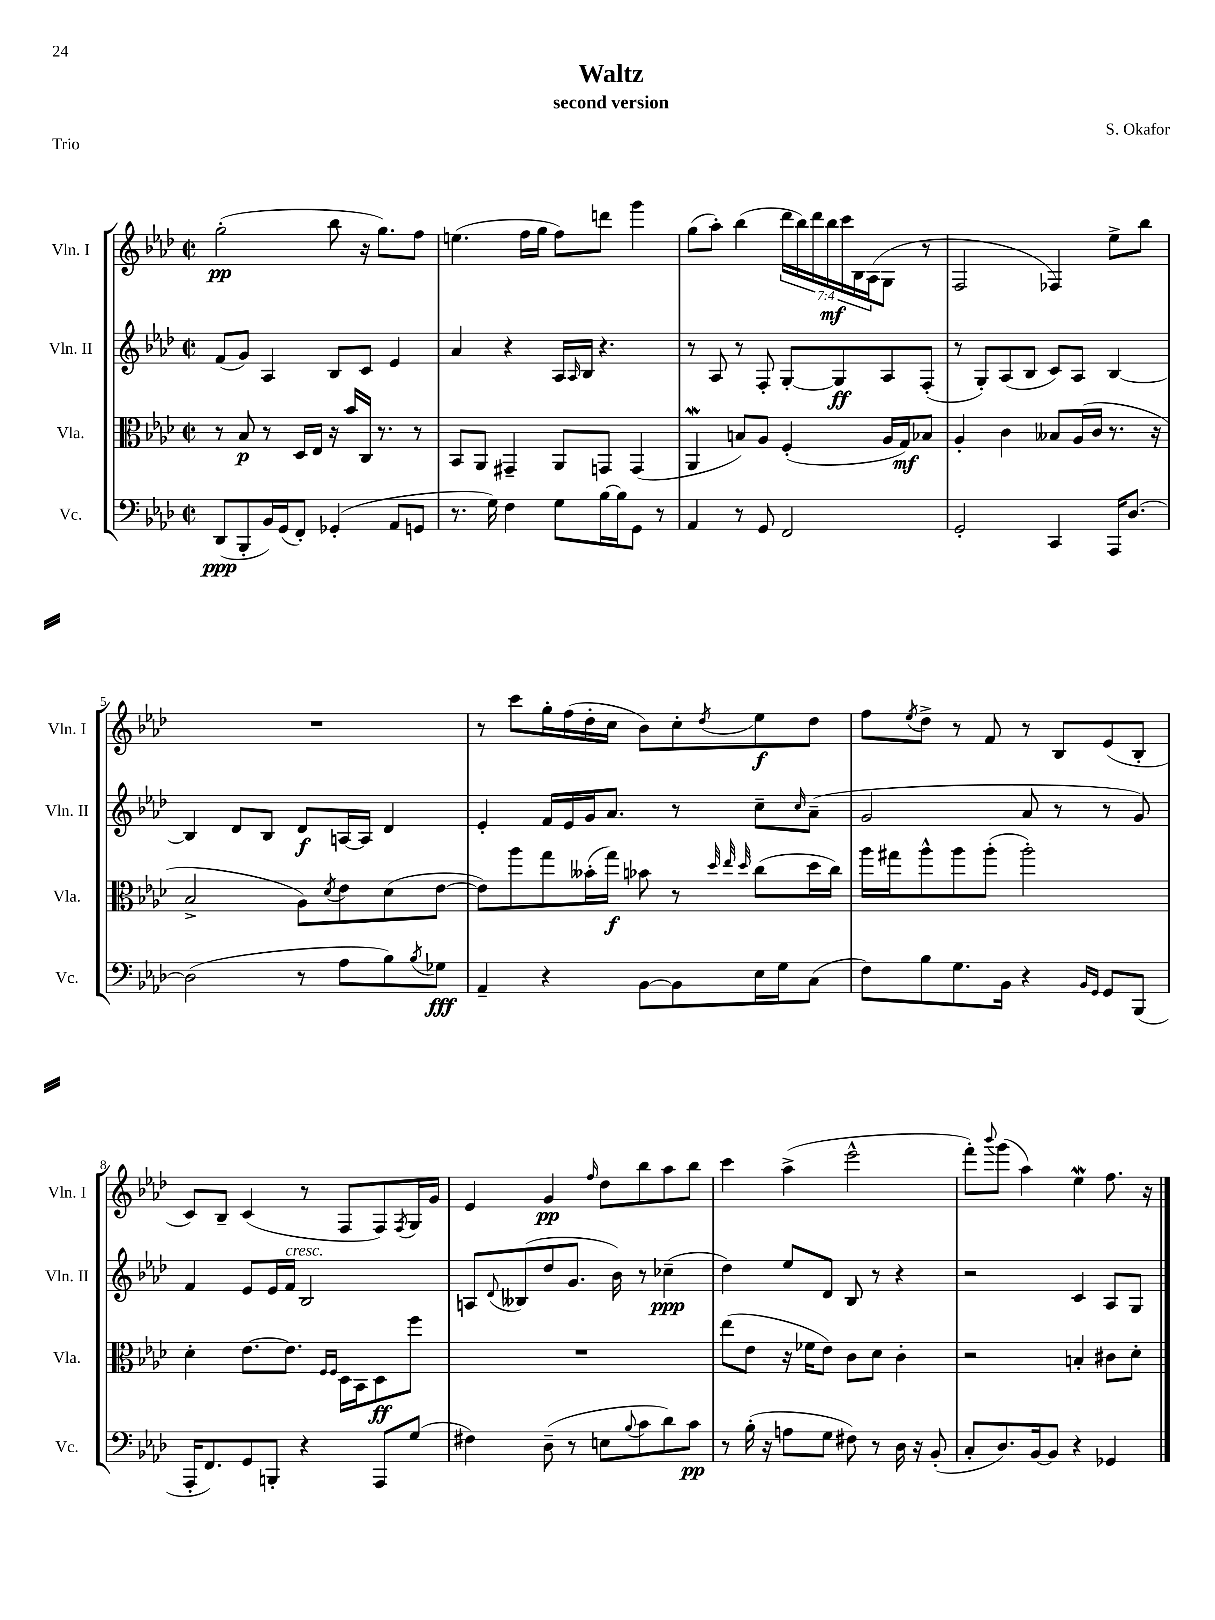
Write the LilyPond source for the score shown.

\header { title = "Waltz" composer = "S. Okafor" subtitle = "second version" piece = "Trio" }
<<
\new StaffGroup <<
\new Staff = "s0" \with { instrumentName = "Vln. I" shortInstrumentName = "Vln. I" } {
    \clef treble \key aes \major \defaultTimeSignature \time 2/2 \override Staff.TupletNumber.text = #tuplet-number::calc-fraction-text
    g''2-.\pp( bes''8 r16 g''8.) f''8 |
    e''4.( f''16 g''16 f''8) d'''8 g'''4 |
    g''8( aes''8-.) bes''4( \tuplet 7/4 { des'''16 bes''16) des'''16 bes''16\mf c'''16 bes16 aes16( } g8 r8 |
    f2 fes4) ees''8-> bes''8 |
    R1 |
    r8 c'''8 g''16-. f''16( des''16-. c''16 bes'8) c''8-. \acciaccatura { des''8 } ees''8\f des''8 |
    f''8 \acciaccatura { ees''8 } des''8-> r8 f'8 r8 bes8 ees'8( bes8-. |
    c'8) bes8-- c'4( r8 f8 f8) \acciaccatura { f8 } g16 g'16 |
    ees'4 g'4\pp \grace { f''16 } des''8 bes''8 aes''8 bes''8 |
    c'''4 aes''4->( ees'''2-^ |
    f'''8-.) \appoggiatura { bes'''8 } g'''8( aes''4) ees''4\mordent f''8. r16 \bar "|." |
}
\new Staff = "s1" \with { instrumentName = "Vln. II" shortInstrumentName = "Vln. II" } {
    \clef treble \key aes \major \defaultTimeSignature \time 2/2
    f'8( g'8) aes4 bes8 c'8 ees'4 |
    aes'4 r4 aes16 \grace { aes16 } bes16 r4. |
    r8 aes8 r8 f8-. g8~-. g8\ff aes8 f8-.( |
    r8 g8-.) aes8( bes8 c'8) aes8 bes4~ |
    bes4 des'8 bes8 des'8\f a16~ a16 des'4 |
    ees'4-. f'16 ees'16 g'16 aes'8. r8 c''8-- \grace { c''16 } aes'8--( |
    g'2 aes'8 r8 r8 g'8) |
    f'4 ees'8 ees'16 f'16^\markup { \italic "cresc." } bes2 |
    a8 \appoggiatura { des'8 } beses8( des''8 g'8. bes'16) r8 ces''4--\ppp( |
    des''4) ees''8 des'8 bes8 r8 r4 |
    r2 c'4 aes8 g8 \bar "|." |
}
\new Staff = "s2" \with { instrumentName = "Vla." shortInstrumentName = "Vla." } {
    \clef alto \key aes \major \defaultTimeSignature \time 2/2
    r8 bes8\p r8 des16 ees16 r16 bes'16 c16 r8. r8 |
    bes,8 aes,8 gis,4-- aes,8 g,8 g,4( |
    aes,4\mordent b8) aes8 f4-.( aes16 g16\mf) bes8 |
    aes4-. c'4 beses8 aes16( c'16 r8. r16 |
    bes2-> aes8) \acciaccatura { des'8 } ees'8 des'8( ees'8~ |
    ees'8) aes''8 g''8 beses'16-.( g''16\f) bes'8 r8 \grace { des''32 ees''32 des''32 } c''8( des''16 c''16) |
    aes''16 gis''16 aes''8-^ aes''8 aes''8-.( aes''2-.) |
    des'4-. ees'8.~ ees'8. \grace { f16 f16 } des16 bes,16 des8\ff f''8 |
    R1 |
    ees''8( ees'8 r16 fes'16 ees'8) c'8 des'8 c'4-. |
    r2 b4-. cis'8 des'8-. \bar "|." |
}
\new Staff = "s3" \with { instrumentName = "Vc." shortInstrumentName = "Vc." } {
    \clef bass \key aes \major \defaultTimeSignature \time 2/2
    des,8\ppp( bes,,8-. bes,16) g,16( f,8-.) ges,4-.( aes,8 g,8 |
    r8. g16) f4 g8 bes16~ bes16 g,8 r8 |
    aes,4 r8 g,8 f,2 |
    g,2-. c,4 aes,,16 des8.~ |
    des2( r8 aes8 bes8) \acciaccatura { bes8 } ges8\fff |
    aes,4-- r4 bes,8~ bes,8 ees16 g16 c8( |
    f8) bes8 g8. bes,16 r4 \grace { bes,16 g,16 } g,8 bes,,8( |
    aes,,16-. f,8.) g,8 b,,8-. r4 aes,,8 g8( |
    fis4) des8--( r8 e8 \appoggiatura { bes8 } c'8 des'8) c'8\pp |
    r8 bes16-.( r16 a8 g8 fis8) r8 des16 r16 bes,8-.( |
    c8-. des8.) bes,16~ bes,8 r4 ges,4 \bar "|." |
}
>>
>>
